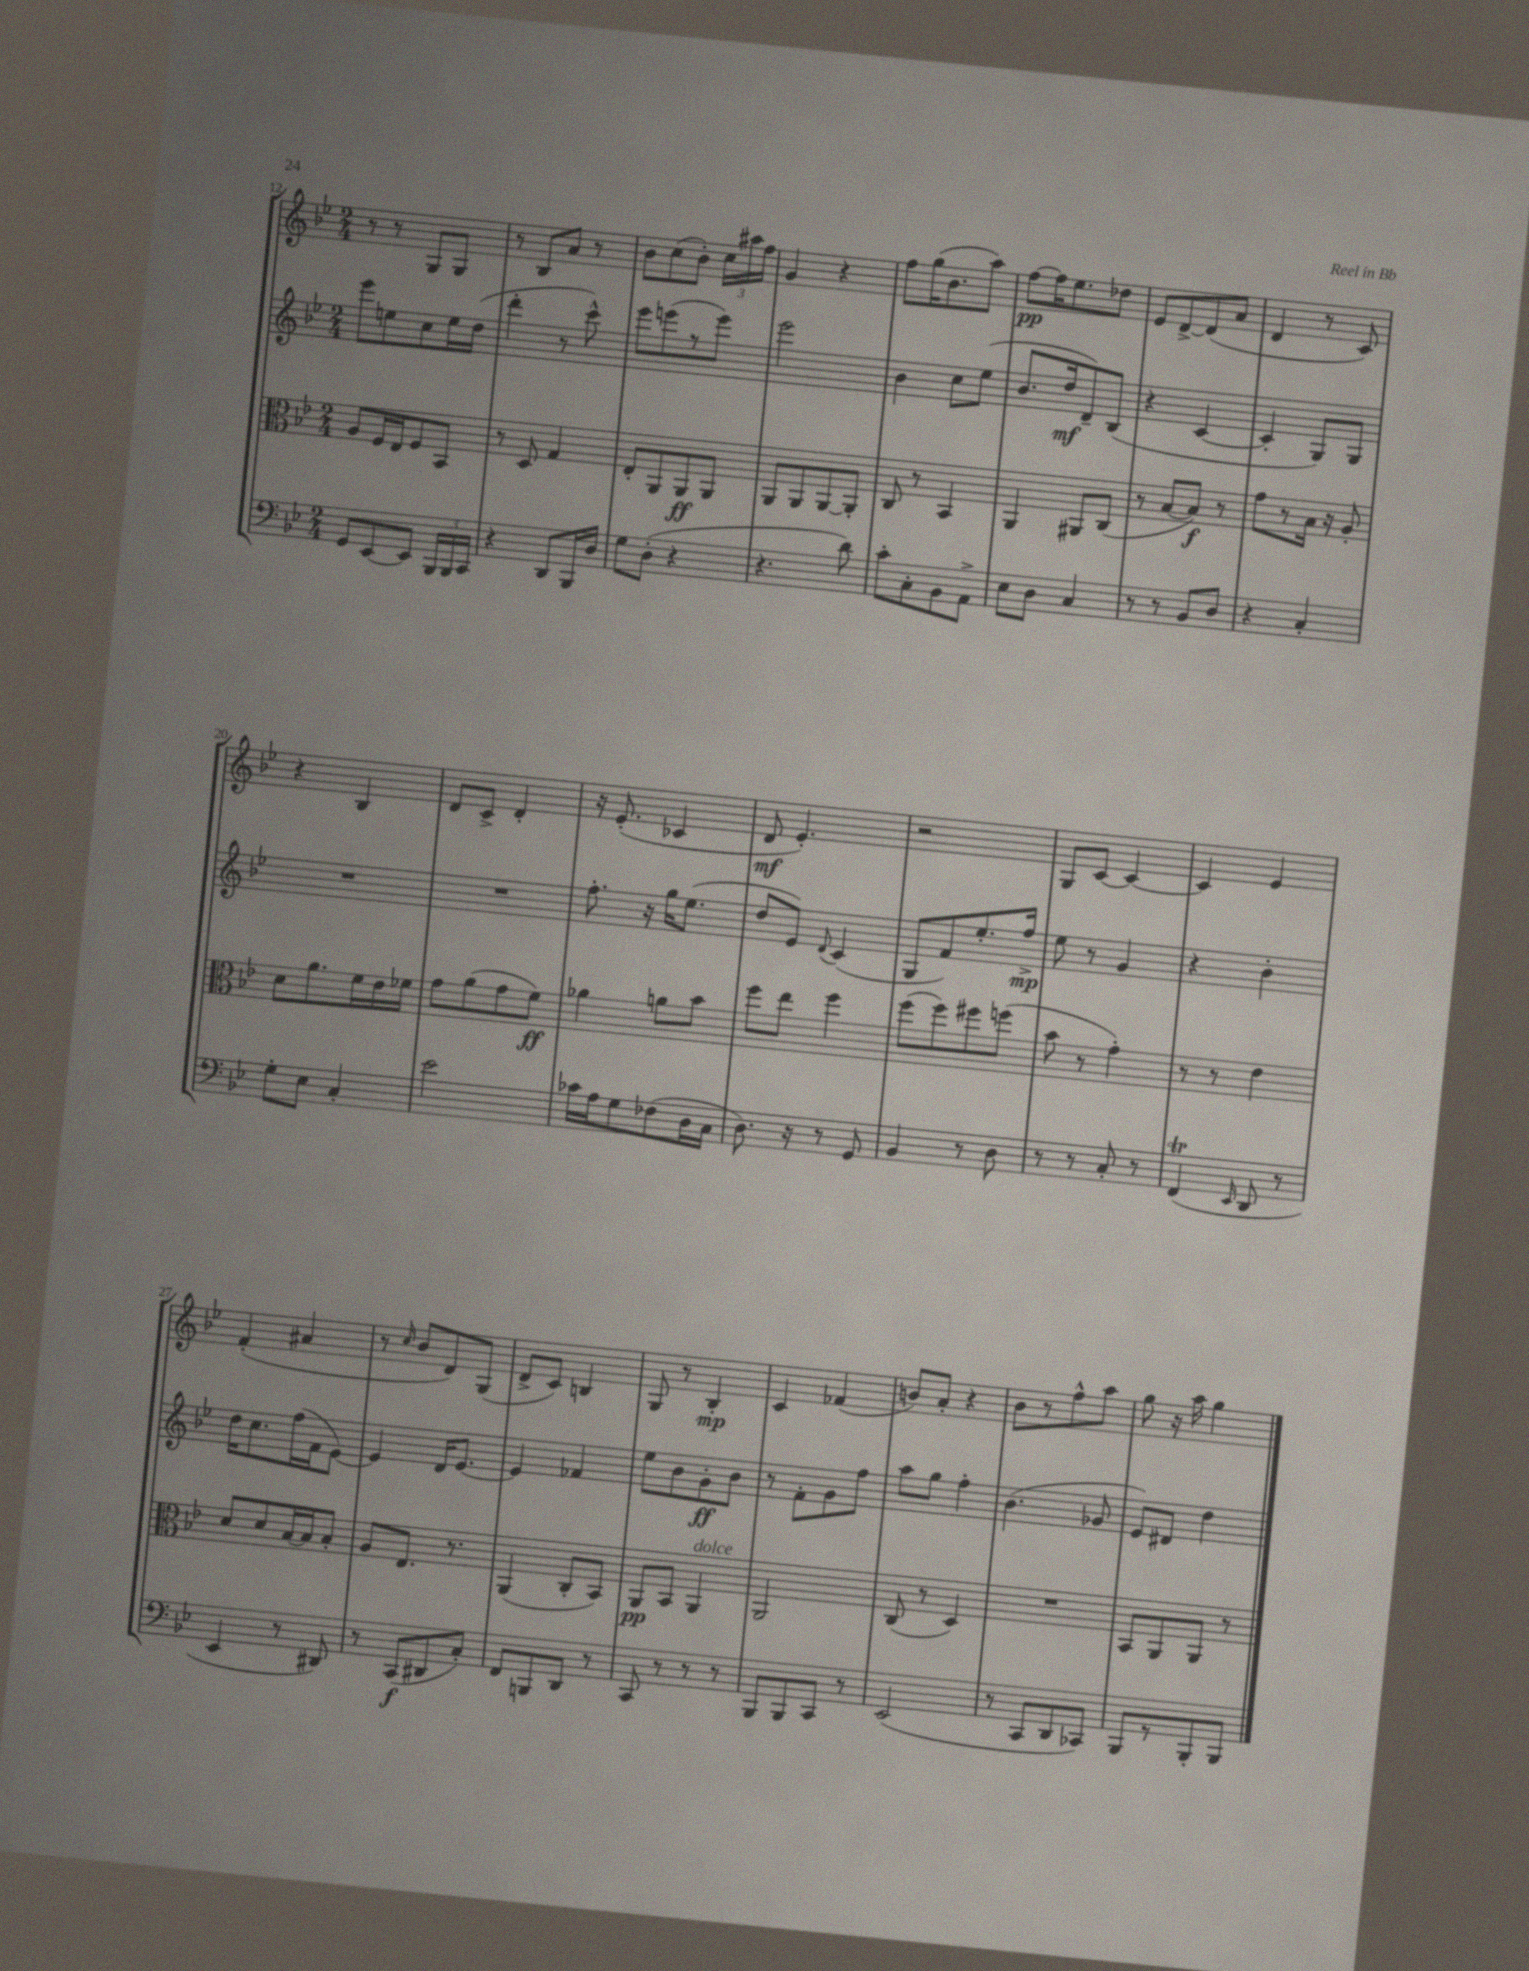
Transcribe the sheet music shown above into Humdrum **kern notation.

**kern	**kern	**kern	**kern
*staff4	*staff3	*staff2	*staff1
*clefF4	*clefC3	*clefG2	*clefG2
*k[b-e-]	*k[b-e-]	*k[b-e-]	*k[b-e-]
*M2/4	*M2/4	*M2/4	*M2/4
8GG	8A	8eee-	8r
[8EE-	16F	8ee	8r
.	16E-	.	.
8EE-]	8F	8cc	8G
24BBB-	8BB-	16ee	8G
24BBB-	.	.	.
.	.	(16dd	.
24CC	.	.	.
=	=	=	=
4r	8r	4ddd'	8r
.	8D	.	8B-
8DD	4G	8r	8a
16BBB-	.	8ccc^^)	8r
16D	.	.	.
=	=	=	=
8G	8E-'	8eee-	8b-
(8D'	8AA	(8eee	(8cc
4r	8AA	8r	8b-')
.	8AA	8eee)	24cc
.	.	.	24aa#
.	.	.	24ff
=	=	=	=
4.r	8AA	2eee-	4g
.	8AA	.	.
.	[8AA	.	4r
8d)	8AA']	.	.
=	=	=	=
8c'	8C	4b-	8ff
8C'	8r	.	(16gg
.	.	.	8.b-
8BB-	4BB-	8cc	.
8AA^	.	(8ee-	8aa)
=	=	=	=
8E-	4AA	8.b-	[8ff
8D	.	.	16ff]
.	.	16dd	8.ee-
4C	8AA#	8d~)	.
.	(8C	(8B-	8dd-
=	=	=	=
8r	8r	4r	8e-
8r	[8B-	.	[8d^
8BB-	8B-])	[4c	(8d]
8D	8r	.	8a
=	=	=	=
4r	8g	4c']	4d
.	8r	.	.
4C'	16B-	8G)	8r
.	16r	.	.
.	8A'	8G	8c)
=	=	=	=
8G'	8d	2r	4r
8E-	8.a	.	.
4C'	.	.	4B-
.	16f	.	.
.	16e-	.	.
.	16f-	.	.
=	=	=	=
2e-	8g	2r	8d
.	(8a	.	8c^
.	8g	.	4d'
.	8f)	.	.
=	=	=	=
16c-	4a-	8.ff'	16r
16A	.	.	(8.e-'
8G	.	.	.
.	.	16r	.
(8F-	8a	16gg	4c-
.	.	(8.ee-	.
16D	8b-	.	.
16C	.	.	.
=	=	=	=
8.D)	8ff	8dd	8d
.	8ee-	8e-)	4.e-')
16r	.	.	.
.	.	8qqd	.
8r	4ff	(4c	.
8GG	.	.	.
=	=	=	=
4BB-	(8ff	8G	2r
.	8ff)	8f)	.
8r	8ff#	8.ee-'	.
8D	(8ff	.	.
.	.	16ff^	.
=	=	=	=
8r	8b-	8ee-	8G
8r	8r	8r	[8c
8C'	4g')	4g	4c_
8r	.	.	.
=	=	=	=
(4FF	8r	4r	4c]
.	8r	.	.
16qqEE-	.	.	.
8DD	4e-	4b-'	4e-
8r	.	.	.
=	=	=	=
4EE-	8d	16dd	(4f'
.	.	8.cc	.
.	8d	.	.
8r	[16B-	(16ff	4a#
.	16B-]	16f	.
8DD#)	8B-'	[8e-)	.
=	=	=	=
8r	8A	4e-]	8r
.	.	.	16qqcc
(8CC	8.E-	.	8b-
8DD#	.	16d	8d)
.	8.r	[8.e-	.
8C')	.	.	(8G
=	=	=	=
8FF	(4AA	4e-]	8d^
8BBB	.	.	8c)
8DD	8C'	4f-	4B
8r	8BB-)	.	.
=	=	=	=
8CC	8AA	8ee-	8G
8r	8BB-	8b-	8r
8r	4AA	8g'	4B-'
8r	.	8b-	.
=	=	=	=
8BBB-	2AA	8r	4c
8BBB-	.	8f'	.
8CC	.	8g	(4f-
8r	.	8ff	.
=	=	=	=
(2EE-	(8C	8aa	8b)
.	8r	8gg	8a'
.	4D)	4ff'	4r
=	=	=	=
8r	2r	(4.b-	8b-
8CC	.	.	8r
8DD	.	.	8ff^^
8CC-)	.	8g-	8aa
=	=	=	=
8BBB-	8BB-	8e-)	8gg
8r	8AA	8d#	16r
.	.	.	16aa
8BBB-'	8AA	4dd	4gg
8BBB-	8r	.	.
==	==	==	==
*-	*-	*-	*-
